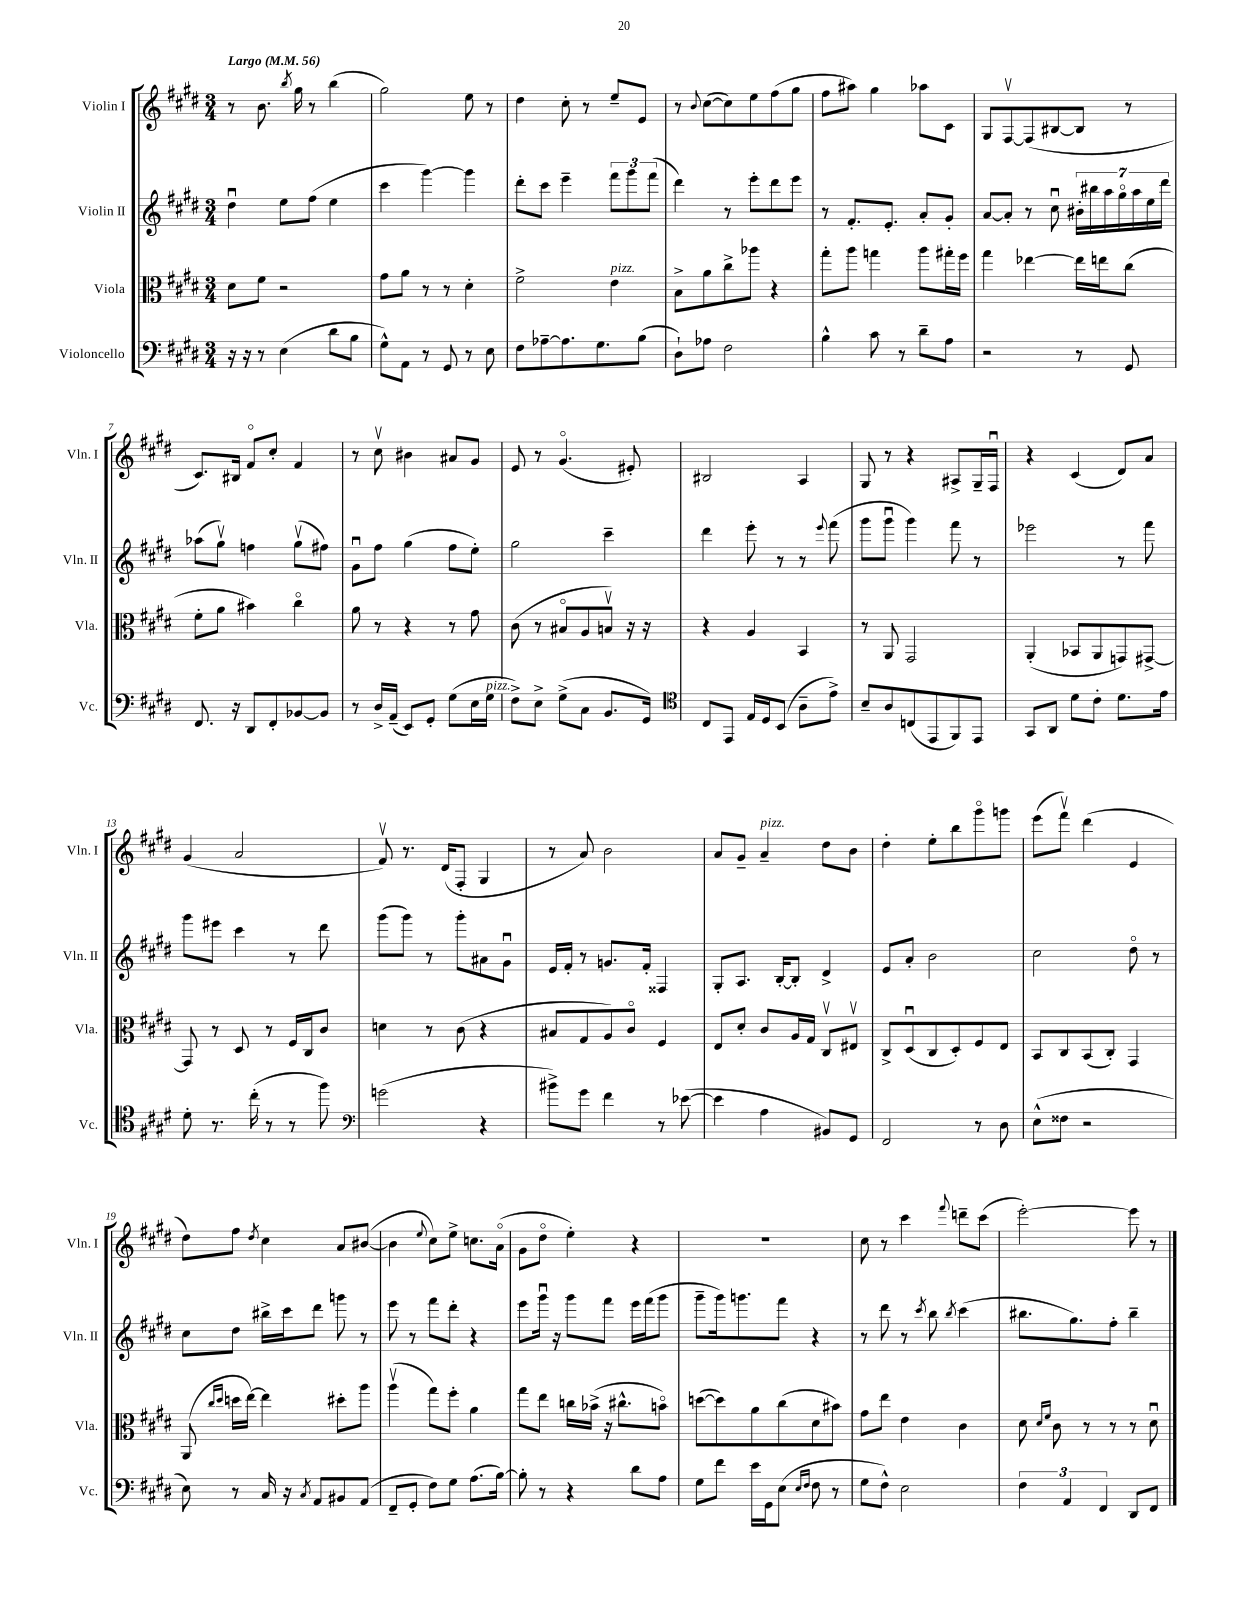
<<
\new StaffGroup <<
\new Staff = "s0" \with { instrumentName = "Violin I" shortInstrumentName = "Vln. I" } {
    \clef treble \key e \major \numericTimeSignature \time 3/4 \tempo "Largo" 4 = 56
    r8 b'8. \acciaccatura { b''8 } gis''16 r8 b''4( |
    gis''2) e''8 r8 |
    dis''4 cis''8-. r8 e''8-- e'8 |
    r8 \appoggiatura { b'8 } cis''8~( cis''8) e''8 fis''8( gis''8 |
    fis''8 ais''8) gis''4 aes''8 cis'8 |
    gis8 fis8~\upbow fis8( bis8~ bis8 r8 |
    cis'8.) bis16 fis'8\flageolet cis''8-. fis'4 |
    r8 cis''8\upbow bis'4 ais'8 gis'8 |
    e'8 r8 gis'4.\flageolet( eis'8-.) |
    bis2 a4 |
    gis8 r8 r4 ais8-> gis16-- fis16\downbow |
    r4 cis'4( dis'8) a'8 |
    gis'4( a'2 |
    fis'8\upbow) r8. dis'16( fis8-. gis4 |
    r8 a'8) b'2 |
    a'8 gis'8-- a'4--^\markup { \italic "pizz." } dis''8 b'8 |
    dis''4-. e''8-. b''8 gis'''8\flageolet g'''8 |
    e'''8( fis'''8\upbow) dis'''4( e'4 |
    dis''8) fis''8 \acciaccatura { dis''8 } cis''4 a'8 bis'8~( |
    bis'4 \appoggiatura { e''8 } cis''8) e''8-> c''8. a'16\flageolet( |
    gis'8 dis''8\flageolet e''4-.) r4 |
    R2. |
    cis''8 r8 cis'''4 \appoggiatura { fis'''8 } d'''8-- cis'''8( |
    e'''2~-.) e'''8 r8 \bar "|." |
}
\new Staff = "s1" \with { instrumentName = "Violin II" shortInstrumentName = "Vln. II" } {
    \clef treble \key e \major \numericTimeSignature \time 3/4
    dis''4\downbow e''8 fis''8( e''4 |
    cis'''4 gis'''4~) gis'''4 |
    dis'''8-. cis'''8 e'''4-- \tuplet 3/2 { fis'''8 gis'''8 fis'''8( } |
    dis'''4) r8 e'''8-. dis'''8 e'''8 |
    r8 fis'8.-. e'8.-. a'8-. gis'8-. |
    a'8~ a'8-. r8 cis''8\downbow \tuplet 7/4 { bis'16-. bis''16 a''16 gis''16\flageolet a''16 e''16 dis'''16 } |
    aes''8( gis''8\upbow) f''4 gis''8\upbow( fis''8) |
    gis'8\downbow fis''8 gis''4( fis''8 e''8-.) |
    gis''2 cis'''4-- |
    dis'''4 e'''8-. r8 r8 \appoggiatura { e'''8 } fis'''8( |
    gis'''8 gis'''8\downbow gis'''4) fis'''8 r8 |
    ees'''2 r8 fis'''8 |
    gis'''8 eis'''8 cis'''4 r8 dis'''8 |
    gis'''8( gis'''8) r8 gis'''8-. ais'8 gis'8\downbow |
    e'16 fis'16-. r8 g'8. fis'16-. fisis4 |
    gis8-. a8. b16~-. b8-. dis'4-> |
    e'8 a'8-. b'2 |
    cis''2 dis''8\flageolet r8 |
    cis''8 dis''8 bis''16-> cis'''16 dis'''8 g'''8 r8 |
    e'''8 r8 fis'''8 dis'''8-. r4 |
    e'''8 gis'''16\downbow r16 gis'''8 fis'''8 e'''16 fis'''16( gis'''8 |
    gis'''8-- gis'''16) g'''8. fis'''8 r4 |
    r8 dis'''8 r8 \acciaccatura { cis'''8 } b''8 \acciaccatura { b''8 } cis'''4( |
    bis''8. gis''8.) fis''8-. bis''4-- \bar "|." |
}
\new Staff = "s2" \with { instrumentName = "Viola" shortInstrumentName = "Vla." } {
    \clef alto \key e \major \numericTimeSignature \time 3/4
    dis'8 fis'8 r2 |
    gis'8 a'8 r8 r8 dis'4-. |
    fis'2-> e'4^\markup { \italic "pizz." } |
    b8-> a'8 cis''8-> aes''8 r4 |
    gis''8-. a''8 g''4 a''8 gis''16-. fis''16 |
    gis''4 ees''4~ ees''16 e''16 cis''8( |
    fis'8-. a'8 bis'4) cis''4\flageolet |
    a'8 r8 r4 r8 gis'8 |
    cis'8( r8 bis8\flageolet a8 b8\upbow) r16 r16 |
    r4 a4 b,4 |
    r8 a,8 gis,2 |
    a,4-.( bes,8 a,8 g,8) gis,8~-> |
    gis,8 r8 dis8 r8 fis16 cis16 cis'8 |
    d'4 r8 cis'8( r4 |
    bis8 gis8 a8) cis'8\flageolet fis4 |
    e8 dis'8-. cis'8 a16 gis16 cis8\upbow eis8\upbow |
    cis8-> dis8\downbow( cis8 dis8-.) fis8 e8 |
    b,8 cis8 b,8( cis8-.) gis,4 |
    a,8( \grace { cis''16 dis''16 } d''16 e''16~) e''4 dis''8-. a''8 |
    a''4\upbow( gis''8) fis''8-. a'4 |
    gis''8 e''8 c''16 bes'16->( r16 cis''8.-^ b'8\flageolet) |
    d''8~( d''8) a'8 cis''8( dis'8 bis'8) |
    gis'8 e''8 e'4 cis'4 |
    dis'8 \grace { dis'16 fis'16 } cis'8 r8 r8 r8 dis'8\downbow \bar "|." |
}
\new Staff = "s3" \with { instrumentName = "Violoncello" shortInstrumentName = "Vc." } {
    \clef bass \key e \major \numericTimeSignature \time 3/4
    r16 r16 r8 e4( dis'8 b8 |
    gis8-^) a,8 r8 gis,8 r8 e8 |
    fis8 aes8~-- aes8. gis8. b8( |
    dis8-!) aes8 fis2 |
    b4-^ cis'8 r8 dis'8-- a8 |
    r2 r8 gis,8 |
    fis,8. r16 dis,8 fis,8-. bes,8~ bes,8 |
    r8 dis16-> a,16--( e,8) gis,8-. gis8( e16 gis16^\markup { \italic "pizz." } |
    fis8->) e8-> gis8->( cis8 b,8. gis,16) |
    \clef tenor cis8 e,8 e16 dis16 b,8( a8-- e'8->) |
    b8-- a8 c8( e,8 fis,8) e,8 |
    gis,8 a,8 dis'8 cis'8-. dis'8. e'16 |
    dis'8-. r8. cis''16-.( r8 r8 fis''8) |
    \clef bass g'2( r4 |
    bis'8->) gis'8 fis'4 r8 ees'8~( |
    ees'4 a4 bis,8) gis,8 |
    fis,2 r8 dis8 |
    e8-^( fisis8 r2 |
    e8) r8 cis16 r16 \acciaccatura { cis8 } a,8 bis,8 a,8( |
    fis,8-- gis,8-. fis8) gis8 a8.( b16~) |
    b8-. r8 r4 dis'8 a8 |
    gis8 fis'8 e'16 gis,16 e8( \grace { e16 fis16 } fis8 r8 |
    gis8 fis8-^) e2 |
    \tuplet 3/2 { fis4 a,4 fis,4 } dis,8 fis,8 \bar "|." |
}
>>
>>
